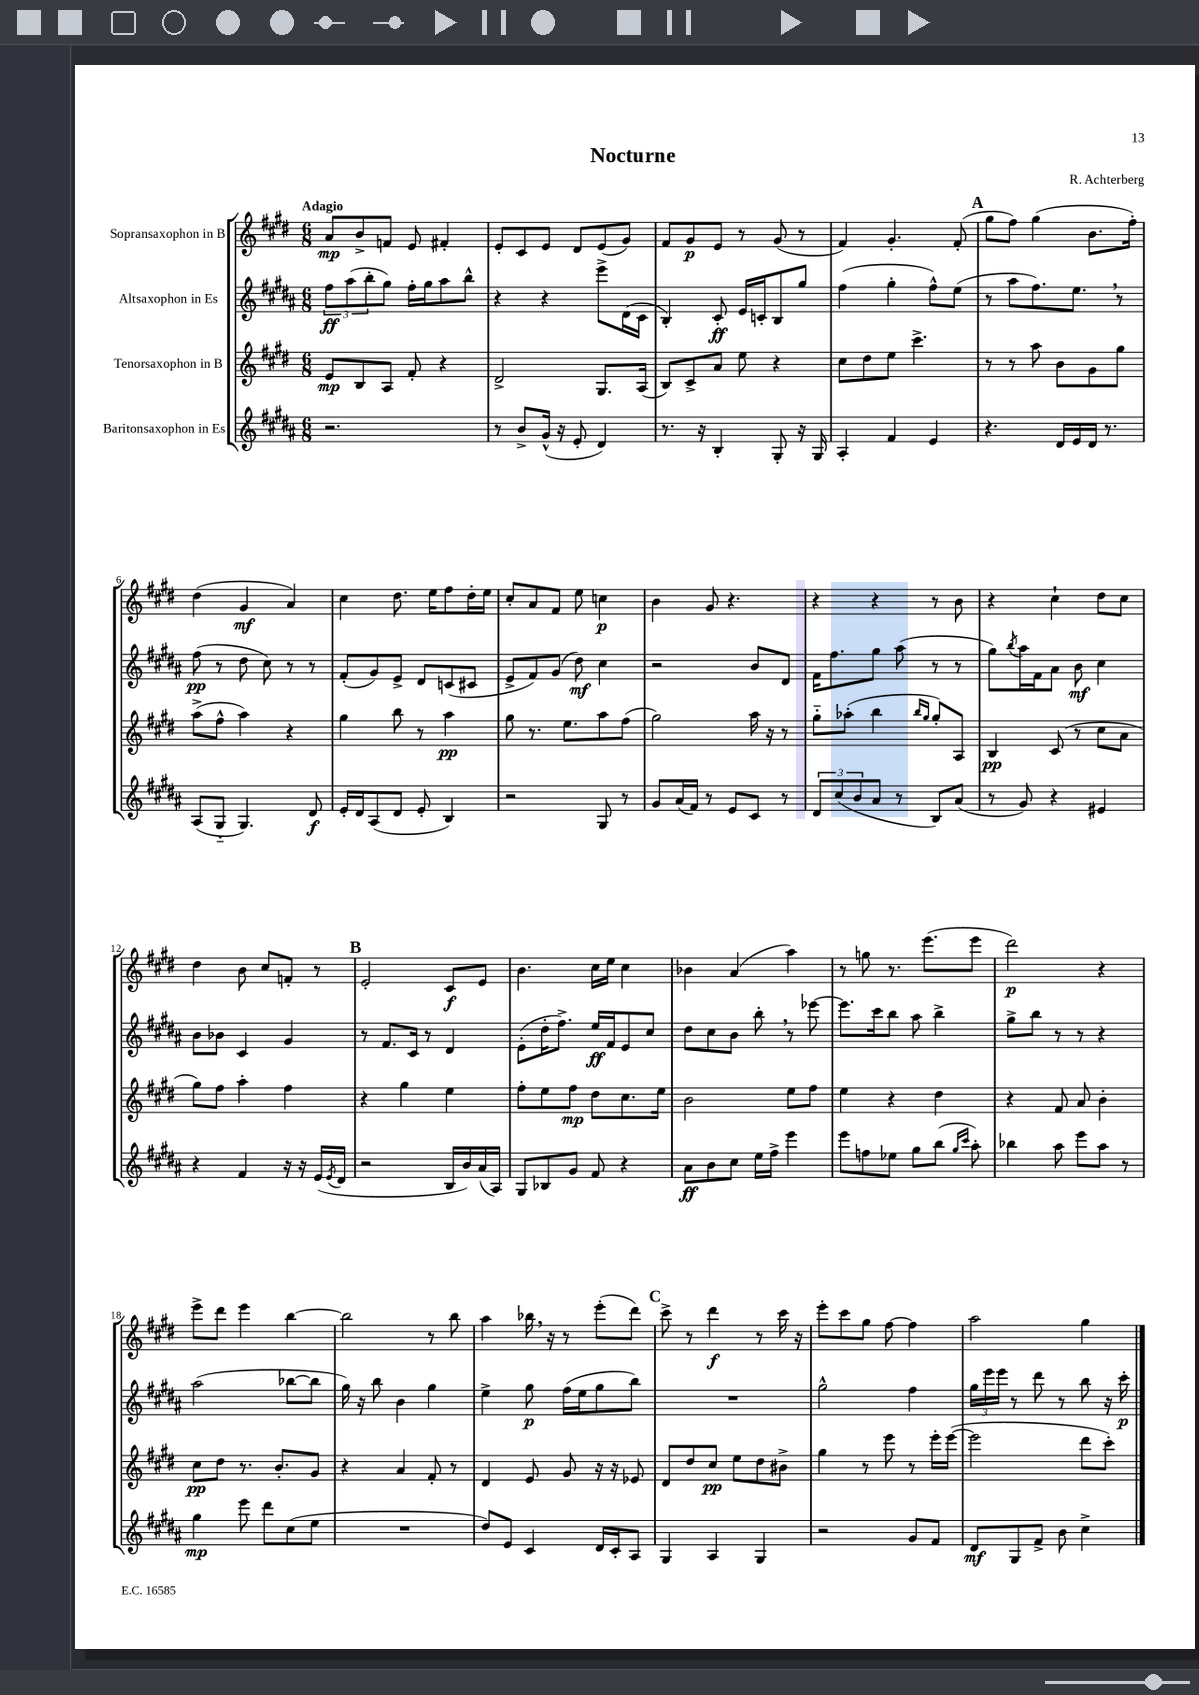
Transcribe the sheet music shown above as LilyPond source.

\header { title = "Nocturne" composer = "R. Achterberg" }
<<
\new StaffGroup <<
\new Staff = "s0" \with { instrumentName = "Sopransaxophon in B" } {
    \clef treble \key e \major \numericTimeSignature \time 6/8 \tempo "Adagio"
    a'8\mp b'8-> f'8 e'8 fis'4-. |
    e'8-. cis'8 e'8 dis'8 e'8( gis'8) |
    fis'8 gis'8\p e'8 r8 gis'8( r8 |
    fis'4) gis'4.-. fis'8-.( |
    \mark \markup { \bold "A" } gis''8 fis''8) gis''4( b'8. fis''16-.) |
    dis''4( gis'4\mf a'4) |
    cis''4 dis''8. e''16 fis''8 dis''16-. e''16 |
    cis''8-. a'8 fis'8 e''8 c''4\p |
    b'4 gis'8 r4. |
    r4 r4 r8 b'8 |
    r4 cis''4-! dis''8 cis''8 |
    dis''4 b'8 cis''8 f'8-. r8 |
    \mark \markup { \bold "B" } e'2-. cis'8\f e'8 |
    b'4. cis''16 e''16 cis''4 |
    bes'4 a'4( a''4) |
    r8 g''8 r8. e'''8.( e'''8 |
    dis'''2\p) r4 |
    e'''8-> dis'''8 e'''4 b''4~ |
    b''2 r8 b''8 |
    a''4 bes''16 \breathe r16 r8 e'''8-.( dis'''8) |
    \mark \markup { \bold "C" } cis'''8-> r8 dis'''4\f r8 cis'''16 r16 |
    e'''8-. cis'''8 gis''8 fis''8~ fis''4 |
    a''2 gis''4 \bar "|." |
}
\new Staff = "s1" \with { instrumentName = "Altsaxophon in Es" } {
    \clef treble \key b \major \numericTimeSignature \time 6/8
    \tuplet 3/2 { fis''8\ff ais''8( b''8-. } gis''8) fis''16-. gis''16 ais''8 b''8-^ |
    r4 r4 e'''8-> dis'16( cis'16 |
    b4-.) cis'8-.\ff e'16 c'16-. b8 gis''8 |
    fis''4( gis''4-. fis''8-^) e''8( |
    \mark \markup { \bold "A" } r8 ais''8 fis''8.) e''8. \breathe r8 |
    fis''8\pp( r8 dis''8 cis''8) r8 r8 |
    fis'8-.( gis'8) e'8-> dis'8 c'8( cis'8 |
    e'8-> fis'8) gis'8( dis''8\mf) cis''4 |
    r2 b'8 dis'8 |
    fis'16 fis''8. gis''8 ais''8( r8 r8 |
    gis''8) \acciaccatura { b''8 } ais''16 fis'16 ais'8 b'8\mf cis''4 |
    b'8 bes'8 cis'4 gis'4 |
    \mark \markup { \bold "B" } r8 fis'8. cis'16 r8 dis'4 |
    e'8-.( dis''16-. fis''8.->) e''16\ff fis'16 e'8 cis''8 |
    dis''8 cis''8 b'8 b''8-. \breathe r8 ees'''8~ |
    ees'''8. cis'''16 b''8 ais''8 b''4-> |
    gis''8-> b''8 r8 r8 r4 |
    ais''2( bes''8~ bes''8 |
    gis''16) r16 b''8 b'4 gis''4 |
    e''4-> gis''8\p fis''16( e''16 gis''8 b''8) |
    \mark \markup { \bold "C" } R2. |
    gis''2-^ fis''4 |
    \tuplet 3/2 { gis''16 e'''16 e'''16 } r8 dis'''8 r8 b''8 r16 cis'''16-.\p \bar "|." |
}
\new Staff = "s2" \with { instrumentName = "Tenorsaxophon in B" } {
    \clef treble \key e \major \numericTimeSignature \time 6/8
    e'8\mp b8 a8 fis'8-. r4 |
    dis'2-> gis8. a16( |
    b8) cis'8-> a'8 e''8 r4 |
    cis''8 dis''8 e''8 cis'''4.-> |
    \mark \markup { \bold "A" } r8 r8 a''8 b'8 gis'8 gis''8 |
    a''8->( fis''8-^ a''4) r4 |
    gis''4 b''8 r8 a''4\pp |
    gis''8 r8. e''8. a''8 fis''8( |
    gis''2) a''16 r16 r8 |
    gis''8-_ aes''8-.( b''4 \grace { b''16 gis''16 } gis''8-.) a8 |
    b4\pp cis'8( r8 cis''8 a'8 |
    gis''8) fis''8 a''4-. fis''4 |
    \mark \markup { \bold "B" } r4 gis''4 e''4 |
    fis''8-. e''8 fis''8\mp dis''8 cis''8. e''16 |
    b'2 e''8 fis''8 |
    e''4 r4 dis''4 |
    r4 fis'8 a'8 b'4-. |
    cis''8\pp dis''8 r8. b'8.-. gis'8 |
    r4 a'4 fis'8-. r8 |
    dis'4 e'8 gis'8 r16 r16 ees'8 |
    \mark \markup { \bold "C" } dis'8 dis''8 cis''8\pp e''8 dis''8 bis'8-> |
    gis''4 r8 e'''8 r8 e'''16-. e'''16~( |
    e'''2 dis'''8 cis'''8-.) \bar "|." |
}
\new Staff = "s3" \with { instrumentName = "Baritonsaxophon in Es" } {
    \clef treble \key b \major \numericTimeSignature \time 6/8
    r2. |
    r8 b'8-> gis'16-^( r16 e'8-. dis'4) |
    r8. r16 b4-. gis8-. r16 gis16 |
    ais4-. fis'4 e'4 |
    \mark \markup { \bold "A" } r4. dis'16 e'16 dis'16 r8. |
    ais8( gis8-_ gis4.) dis'8\f |
    e'16-. dis'16 ais8( dis'8 e'8-. b4) |
    r2 gis8 r8 |
    gis'8 ais'16( fis'16) r8 e'8 cis'8 r8 |
    \tuplet 3/2 { dis'8 cis''8( b'8 } ais'8 r8 b8) ais'8( |
    r8 gis'8) r4 eis'4 |
    r4 fis'4 r16 r16 e'16( \acciaccatura { e'8 } dis'16 |
    \mark \markup { \bold "B" } r2 b16 b'16) ais'16( ais16) |
    gis8 bes8 gis'8 fis'8 r4 |
    ais'8\ff b'8 cis''8 e''16 fis''16-> e'''4 |
    e'''8 f''8 ees''8 gis''8 b''8( \grace { gis''16 cis'''16 } ais''8-.) |
    bes''4 ais''8 e'''8 ais''8 r8 |
    gis''4\mp e'''8 dis'''8 cis''8( e''8 |
    R2. |
    dis''8) e'8 cis'4 dis'16 cis'16-. ais8 |
    \mark \markup { \bold "C" } gis4 ais4 gis4 |
    r2 gis'8 fis'8 |
    dis'8\mf gis8 fis'8-> b'8 cis''4-> \bar "|." |
}
>>
>>
